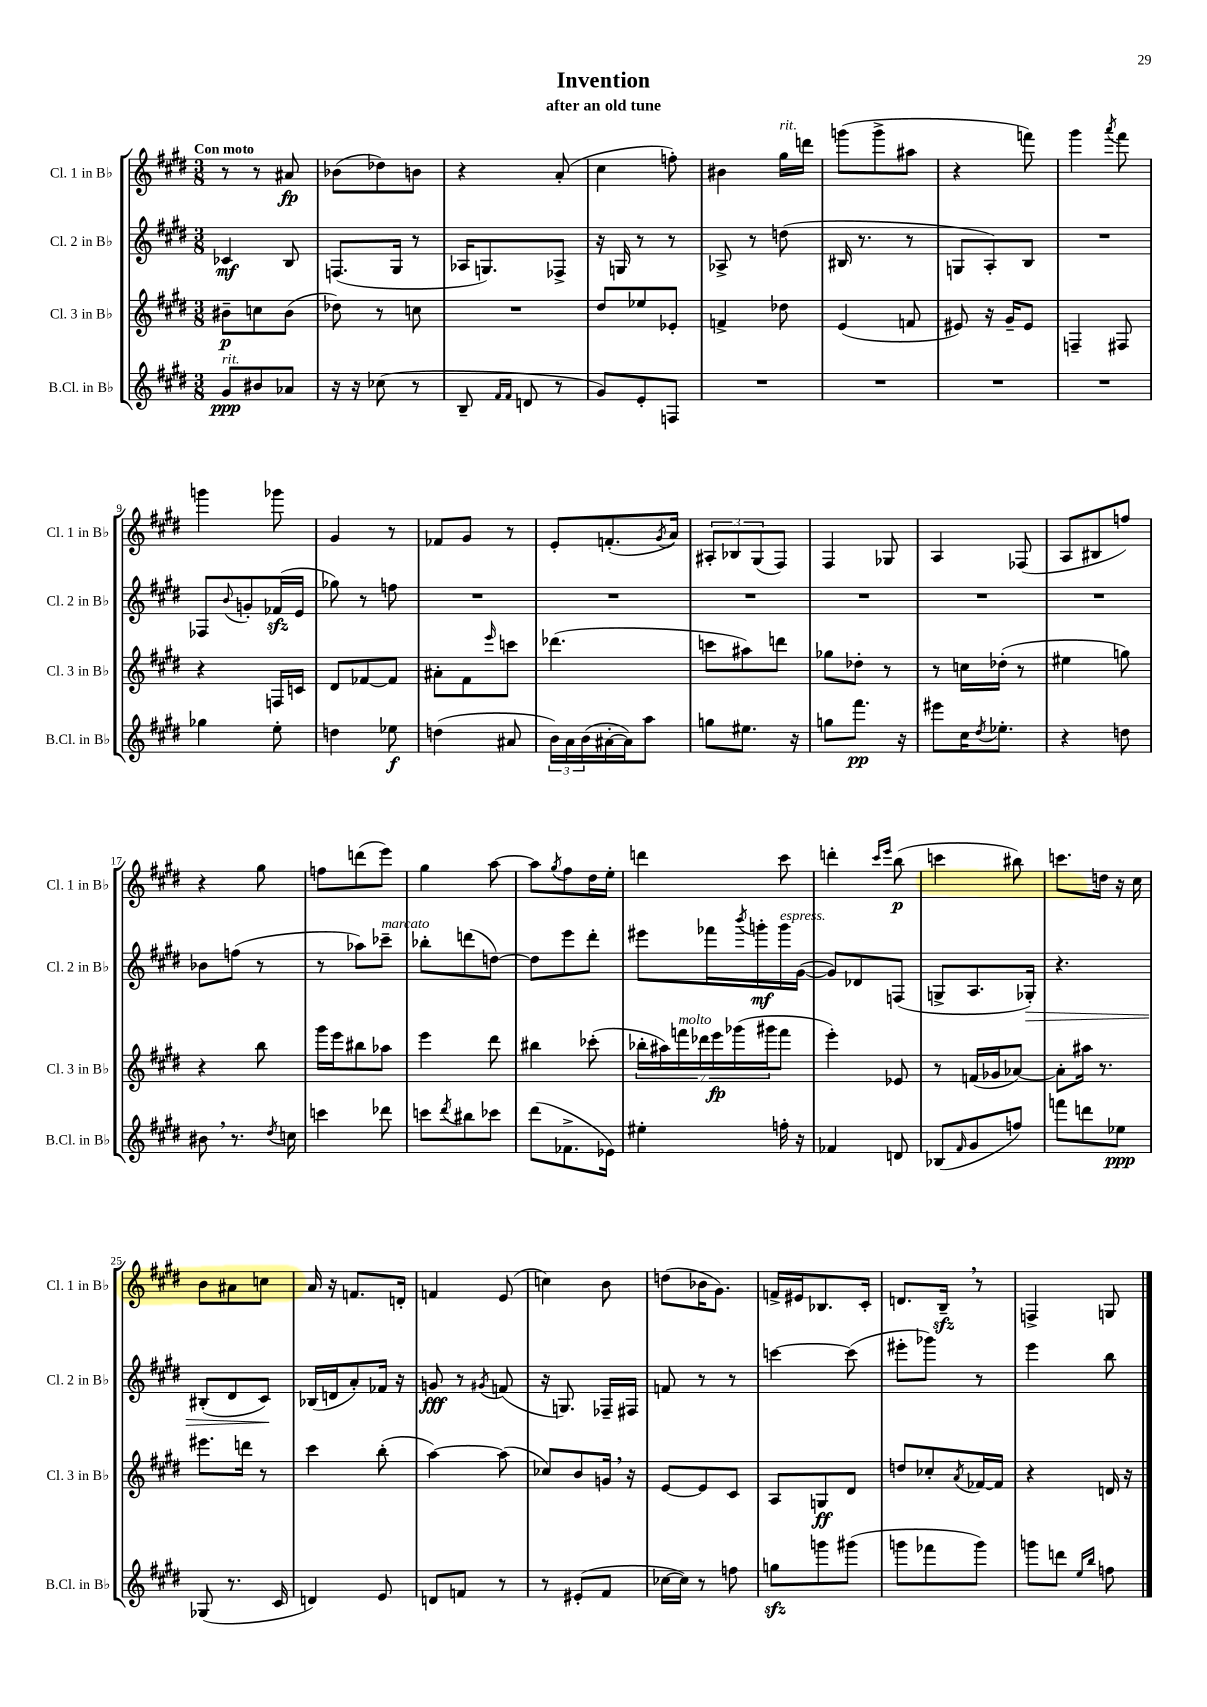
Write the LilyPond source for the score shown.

\header { title = "Invention" subtitle = "after an old tune" }
<<
\new StaffGroup <<
\new Staff = "s0" \with { instrumentName = "Cl. 1 in Bb" shortInstrumentName = "Cl. 1 in Bb" } {
    \clef treble \key e \major \numericTimeSignature \time 3/8 \tempo "Con moto"
    r8 r8 ais'8\fp |
    bes'8( des''8) b'8 |
    r4 a'8-.( |
    cis''4 f''8-.) |
    bis'4 gis''16^\markup { \italic "rit." } d'''16 |
    g'''8( g'''8-> ais''8 |
    r4 f'''8) |
    gis'''4 \acciaccatura { a'''8 } fis'''8 |
    g'''4 ges'''8 |
    gis'4 r8 |
    fes'8 gis'8 r8 |
    e'8-. f'8.-.( \acciaccatura { gis'8 } a'16) |
    \tuplet 3/2 { ais8-. bes8 gis8( } fis8) |
    fis4 ges8 |
    a4 fes8( |
    a8 bis8 f''8) |
    r4 gis''8 |
    f''8 d'''8( e'''8) |
    gis''4 a''8~ |
    a''8 \acciaccatura { gis''8 } fis''8 dis''16 e''16-. |
    d'''4 cis'''8 |
    d'''4-. \grace { cis'''16 e'''16 } b''8\p( |
    c'''4 bis''8) |
    c'''8. d''16 r16 cis''16 |
    b'8 ais'8 c''8 |
    a'16 r16 f'8. d'16-. |
    f'4 e'8( |
    c''4) b'8 |
    d''8( bes'16 gis'8.) |
    f'16-> eis'16 bes8. cis'16-. |
    d'8. b16--\sfz \breathe r8 |
    f4-> g8 \bar "|." |
}
\new Staff = "s1" \with { instrumentName = "Cl. 2 in Bb" shortInstrumentName = "Cl. 2 in Bb" } {
    \clef treble \key e \major \numericTimeSignature \time 3/8
    ces'4\mf b8 |
    f8.( gis16 r8 |
    aes16 g8.) fes8-> |
    r16 g16 r8 r8 |
    aes8-> r8 d''8( |
    bis16 r8. r8 |
    g8 a8-.) b8 |
    R4. |
    fes8 \appoggiatura { b'8 } g'8-. fes'16\sfz( e'16 |
    ges''8) r8 f''8 |
    R4. |
    R4. |
    R4. |
    R4. |
    R4. |
    R4. |
    bes'8 f''8( r8 |
    r8 aes''8) ces'''8--^\markup { \italic "marcato" } |
    bes''8-. d'''8( d''8~) |
    d''8 e'''8 dis'''8-. |
    eis'''8 fes'''16 \acciaccatura { b'''8 } g'''16-.\mf g'''16^\markup { \italic "espress." } gis'16~( |
    gis'8) des'8 f8( |
    g8-> a8. ges16-.\>) |
    r4. |
    bis8-.( dis'8 cis'8\!) |
    bes16( d'16 a'8-.) fes'16 r16 |
    g'8\fff r8 \acciaccatura { gis'8 } f'8( |
    r16 g8.) fes16-- fis16 |
    f'8 r8 r8 |
    c'''4~ c'''8( |
    eis'''8-. ges'''8) r8 |
    e'''4 b''8 \bar "|." |
}
\new Staff = "s2" \with { instrumentName = "Cl. 3 in Bb" shortInstrumentName = "Cl. 3 in Bb" } {
    \clef treble \key e \major \numericTimeSignature \time 3/8
    bis'8--\p c''8 bis'8( |
    des''8) r8 c''8 |
    R4. |
    dis''8 ees''8 ees'8-. |
    f'4-> des''8 |
    e'4( f'8 |
    eis'8) r16 gis'16-- eis'8 |
    f4-- fis8 |
    r4 f16 c'16 |
    dis'8 fes'8~ fes'8 |
    ais'8-. fis'8 \grace { e'''16 } c'''8 |
    des'''4.( |
    c'''8 ais''8) d'''8 |
    ges''8 des''8-. r8 |
    r8 c''16 des''16-.( r8 |
    eis''4 g''8) |
    r4 b''8 |
    gis'''16 e'''16 bis''8 aes''8 |
    e'''4 dis'''8 |
    bis''4 ces'''8-.( |
    \tuplet 7/4 { bes''16-. ais''16) f'''16^\markup { \italic "molto" } des'''16 e'''16\fp ges'''16( gis'''16 } f'''8 |
    e'''4-.) ees'8 |
    r8 f'16( ges'16 aes'8~) |
    aes'8-. ais''16 r8. |
    eis'''8. d'''16 r8 |
    cis'''4 b''8-.( |
    a''4~) a''8( |
    ces''8) b'8 g'16 \breathe r16 |
    e'8~ e'8 cis'8 |
    a8 g8\ff dis'8 |
    d''8 ces''8-. \acciaccatura { a'8 } fes'16~ fes'16 |
    r4 d'16 r16 \bar "|." |
}
\new Staff = "s3" \with { instrumentName = "B.Cl. in Bb" shortInstrumentName = "B.Cl. in Bb" } {
    \clef treble \key e \major \numericTimeSignature \time 3/8
    gis'8\ppp^\markup { \italic "rit." } bis'8 aes'8 |
    r16 r16 ces''8( r8 |
    b8-- \grace { fis'16 fis'16 } d'8 r8 |
    gis'8) e'8-. f8 |
    R4. |
    R4. |
    R4. |
    R4. |
    ges''4 e''8-. |
    d''4 ees''8\f |
    d''4( ais'8 |
    \tuplet 3/2 { b'16) a'16 b'16( } ais'16~-. ais'16) a''8 |
    g''8 eis''8. r16 |
    g''8 fis'''8.\pp r16 |
    eis'''8 cis''16 \acciaccatura { dis''8 } ees''8.-. |
    r4 d''8 |
    bis'8 \breathe r8. \acciaccatura { dis''8 } c''16 |
    c'''4 des'''8 |
    c'''8 \acciaccatura { dis'''8 } bis''8 ces'''8 |
    dis'''8( fes'8.-> ees'16) |
    eis''4-. f''16-. r16 |
    fes'4 d'8 |
    bes8( \grace { fis'16 } gis'8 f''8) |
    f'''8 d'''8 ees''8\ppp |
    ges8( r8. cis'16 |
    d'4) e'8 |
    d'8 f'8 r8 |
    r8 eis'8-.( fis'8 |
    ces''16~ ces''16) r8 f''8 |
    g''8\sfz g'''8 gis'''8( |
    g'''8 fes'''8 g'''8) |
    g'''8 d'''8 \grace { e''16 b''16 } f''8 \bar "|." |
}
>>
>>
